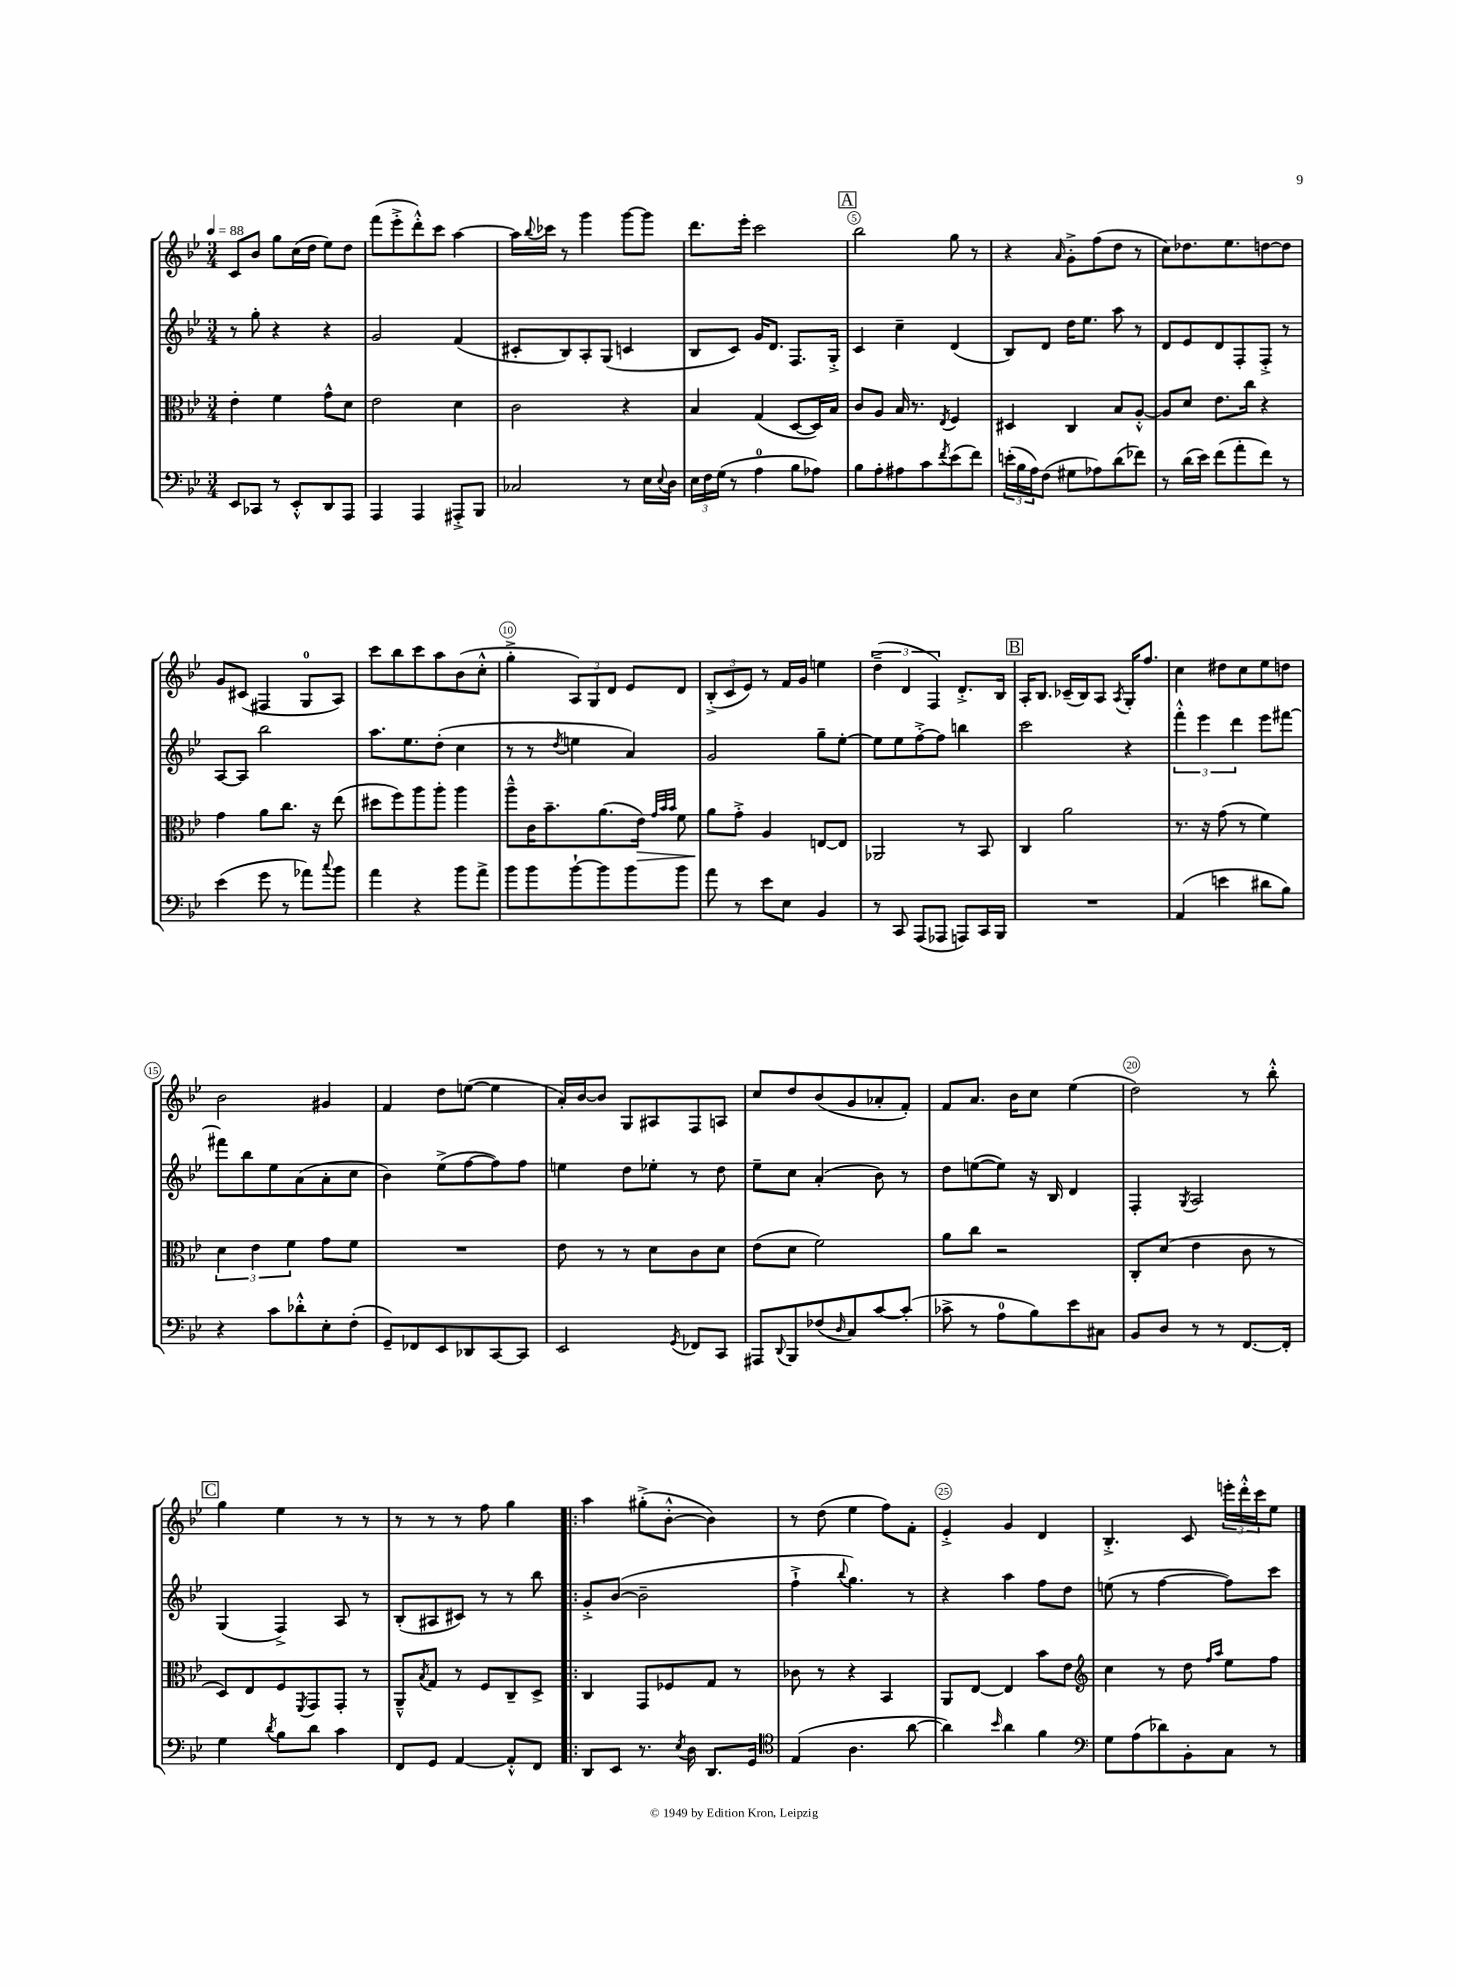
<<
\new StaffGroup <<
\new Staff = "s0" {
    \clef treble \key bes \major \numericTimeSignature \time 3/4 \tempo 4 = 88
    c'8 bes'8 g''8 c''16( d''16 ees''8) d''8 |
    f'''8( ees'''8-.-> d'''8-.-^) c'''8 a''4~ |
    a''16 \appoggiatura { bes''8 } ces'''16 r8 g'''4 g'''8~ g'''8 |
    d'''8. ees'''16-. c'''2 |
    \mark \markup { \box "A" } bes''2 g''8 r8 |
    r4 \grace { a'16 } g'8-.-> f''8( d''8 r8 |
    c''8) des''8. ees''8. d''8~ d''8 |
    g'8 cis'8( fis4 g8-0 a8) |
    c'''8 bes''8 c'''8 a''8 bes'8( c''8-.-^ |
    g''4-.-> \tuplet 3/2 { a8) g8 d'8 } ees'8 d'8 |
    \tuplet 3/2 { bes8-.->( c'8 ees'8) } r8 f'16 g'16 e''4 |
    \tuplet 3/2 { d''4--->( d'4 f4) } d'8.-.-> bes16 |
    \mark \markup { \box "B" } a16-. bes8. ces'16--( bes16) a8 \acciaccatura { a8 } g16-. f''8. |
    c''4 dis''8 c''8 ees''8 d''8 |
    bes'2 gis'4 |
    f'4 d''8 e''8~( e''4 |
    a'16-.) bes'16~ bes'8 g8 ais8 f8 a8 |
    c''8 d''8 bes'8( g'8 aes'8-. f'8-.) |
    f'8 a'8. bes'16 c''8 ees''4( |
    d''2) r8 bes''8-.-^ |
    \mark \markup { \box "C" } g''4 ees''4 r8 r8 |
    r8 r8 r8 f''8 g''4 |
    \bar ".|:" a''4 gis''8-.->( bes'8~-.-^ bes'4) |
    r8 d''8( ees''4 f''8) f'8-. |
    ees'4-.-> g'4 d'4 |
    bes4.-.-> c'8 \tuplet 3/2 { e'''16-. d'''16-.-^ c'''16 } ees''8 \bar "|." |
}
\new Staff = "s1" {
    \clef treble \key bes \major \numericTimeSignature \time 3/4
    r8 g''8-. r4 r4 |
    g'2 f'4( |
    cis'8-. bes8) a8-. g8( c'4 |
    bes8 c'8) g'16 d'8. f8. g16-.-> |
    \mark \markup { \box "A" } c'4 c''4-- d'4( |
    bes8) d'8 d''16 ees''8. a''8 r8 |
    d'8 ees'8 d'8 f8-. f8-.-> r8 |
    a8~ a8 bes''2 |
    a''8. ees''8. d''8-.( c''4 |
    r8 r8 \acciaccatura { d''8 } e''4 a'4) |
    g'2 g''8-- ees''8~-. |
    ees''8 ees''8 f''8~-.-> f''8 b''4 |
    \mark \markup { \box "B" } c'''2 r4 |
    \tuplet 3/2 { f'''4-.-^ ees'''4 d'''4 } ees'''8 fis'''8~ |
    fis'''8 bes''8 ees''8 a'8( a'8-. c''8 |
    bes'4) ees''8->( f''8~ f''8) f''8 |
    e''4 d''8 ees''8-. r8 d''8 |
    ees''8-- c''8 a'4-.( bes'8) r8 |
    d''8 e''8~( e''8) r16 bes16 d'4 |
    f4-. \acciaccatura { g8 } a2 |
    \mark \markup { \box "C" } g4( f4->) a8 r8 |
    bes8-.( ais8 cis'8) r8 r8 bes''8 |
    \bar ".|:" g'8-.-> bes'8~( bes'2-- |
    f''4-!-> \appoggiatura { bes''8 } g''4.) r8 |
    r4 a''4 f''8 d''8 |
    e''8( r8 f''4~ f''8) c'''8 \bar "|." |
}
\new Staff = "s2" {
    \clef alto \key bes \major \numericTimeSignature \time 3/4
    ees'4-. f'4 g'8-^ d'8 |
    ees'2 d'4 |
    c'2 r4 |
    bes4 g4( d8~ d16) bes16 |
    \mark \markup { \box "A" } c'8 a8 bes16 r8. \acciaccatura { ees8 } f4 |
    dis4 c4 bes8 a8~-.-^ |
    a8 d'8 ees'8. c''16 r4 |
    g'4 a'8 c''8. r16 ees''8( |
    dis''8 f''8) a''8 a''8-. a''4 |
    a''8---^ c'16 bes'8.-- a'8.( ees'16\>) \grace { g'32 bes'32 bes'32 } f'8 |
    a'8\! g'8-.-> a4 e8~ e8 |
    aes,2 r8 bes,8 |
    \mark \markup { \box "B" } c4 a'2 |
    r8. r16 g'8( r8 f'4) |
    \tuplet 3/2 { d'4 ees'4 f'4 } g'8 f'8 |
    R2. |
    ees'8 r8 r8 d'8 c'8 d'8 |
    ees'8( d'8 f'2) |
    a'8 c''8 r2 |
    c8-. d'8( ees'4 c'8 r8 |
    \mark \markup { \box "C" } d8) ees8 f8 \acciaccatura { f,8 } g,8 g,8-. r8 |
    a,8---^ \acciaccatura { bes8 } g8 r8 f8 c8-- d8-> |
    \bar ".|:" c4 g,8 fes8 g8 r8 |
    ces'8 r8 r4 bes,4 |
    a,8 ees8~ ees4 bes'8 ees'8 |
    \clef treble c''4 r8 d''8 \grace { f''16 a''16 } ees''8 f''8 \bar "|." |
}
\new Staff = "s3" {
    \clef bass \key bes \major \numericTimeSignature \time 3/4
    ees,8 ces,8 r8 ees,8-.-^ d,8 a,,8 |
    a,,4 a,,4 ais,,8-.-> bes,,8 |
    ces2 r8 ees16 \appoggiatura { ees8 } d16 |
    \tuplet 3/2 { ees16 f16 g16( } r8 a4-0 bes8 aes8) |
    \mark \markup { \box "A" } bes8 a8-. ais8 c'8 \acciaccatura { f'8 } ees'8( f'8) |
    \tuplet 3/2 { e'16-.( bes16 a16) } f8( gis8 aes8) d'8( fes'8) |
    r8 d'16( ees'16) f'8( a'8-. f'8) r8 |
    ees'4( g'8 r8 aes'8) \appoggiatura { c''8 } bes'8 |
    a'4 r4 bes'8 a'8-> |
    bes'8 bes'8 bes'8~-! bes'8 bes'8 bes'8 |
    a'8 r8 ees'8 ees8 bes,4 |
    r8 c,8 a,,8( aes,,8 a,,8) c,16 bes,,16 |
    \mark \markup { \box "B" } R2. |
    a,4( e'4 dis'8 bes8) |
    r4 c'8 des'8-.-^ ees8-. f8-.( |
    g,8--) fes,8 ees,8 des,8 c,8~ c,8 |
    ees,2 \acciaccatura { g,8 } fes,8 c,8 |
    ais,,8 \appoggiatura { d,8 } bes,,8 fes8( \grace { d16 } c8) c'8~ c'8-.( |
    ces'8-> r8 a8-0 bes8) ees'8 cis8 |
    bes,8 d8 r8 r8 f,8.~ f,16-. |
    \mark \markup { \box "C" } g4 \acciaccatura { d'8 } bes8 d'8 c'4 |
    f,8 g,8 a,4~ a,8-.-^ f,8 |
    \bar ".|:" d,8 ees,8 r8. \acciaccatura { ees8 } d16 d,8. g,16 |
    \clef tenor ees4( a4. a'8~ |
    a'4) \grace { bes'16 } a'4 f'4 |
    \clef bass g8 a8( des'8) bes,8-. c8 r8 \bar "|." |
}
>>
>>
\layout { \context { \Score \override BarNumber.break-visibility = ##(#f #t #t) barNumberVisibility = #(every-nth-bar-number-visible 5) \override BarNumber.stencil = #(make-stencil-circler 0.1 0.3 ly:text-interface::print) } }
